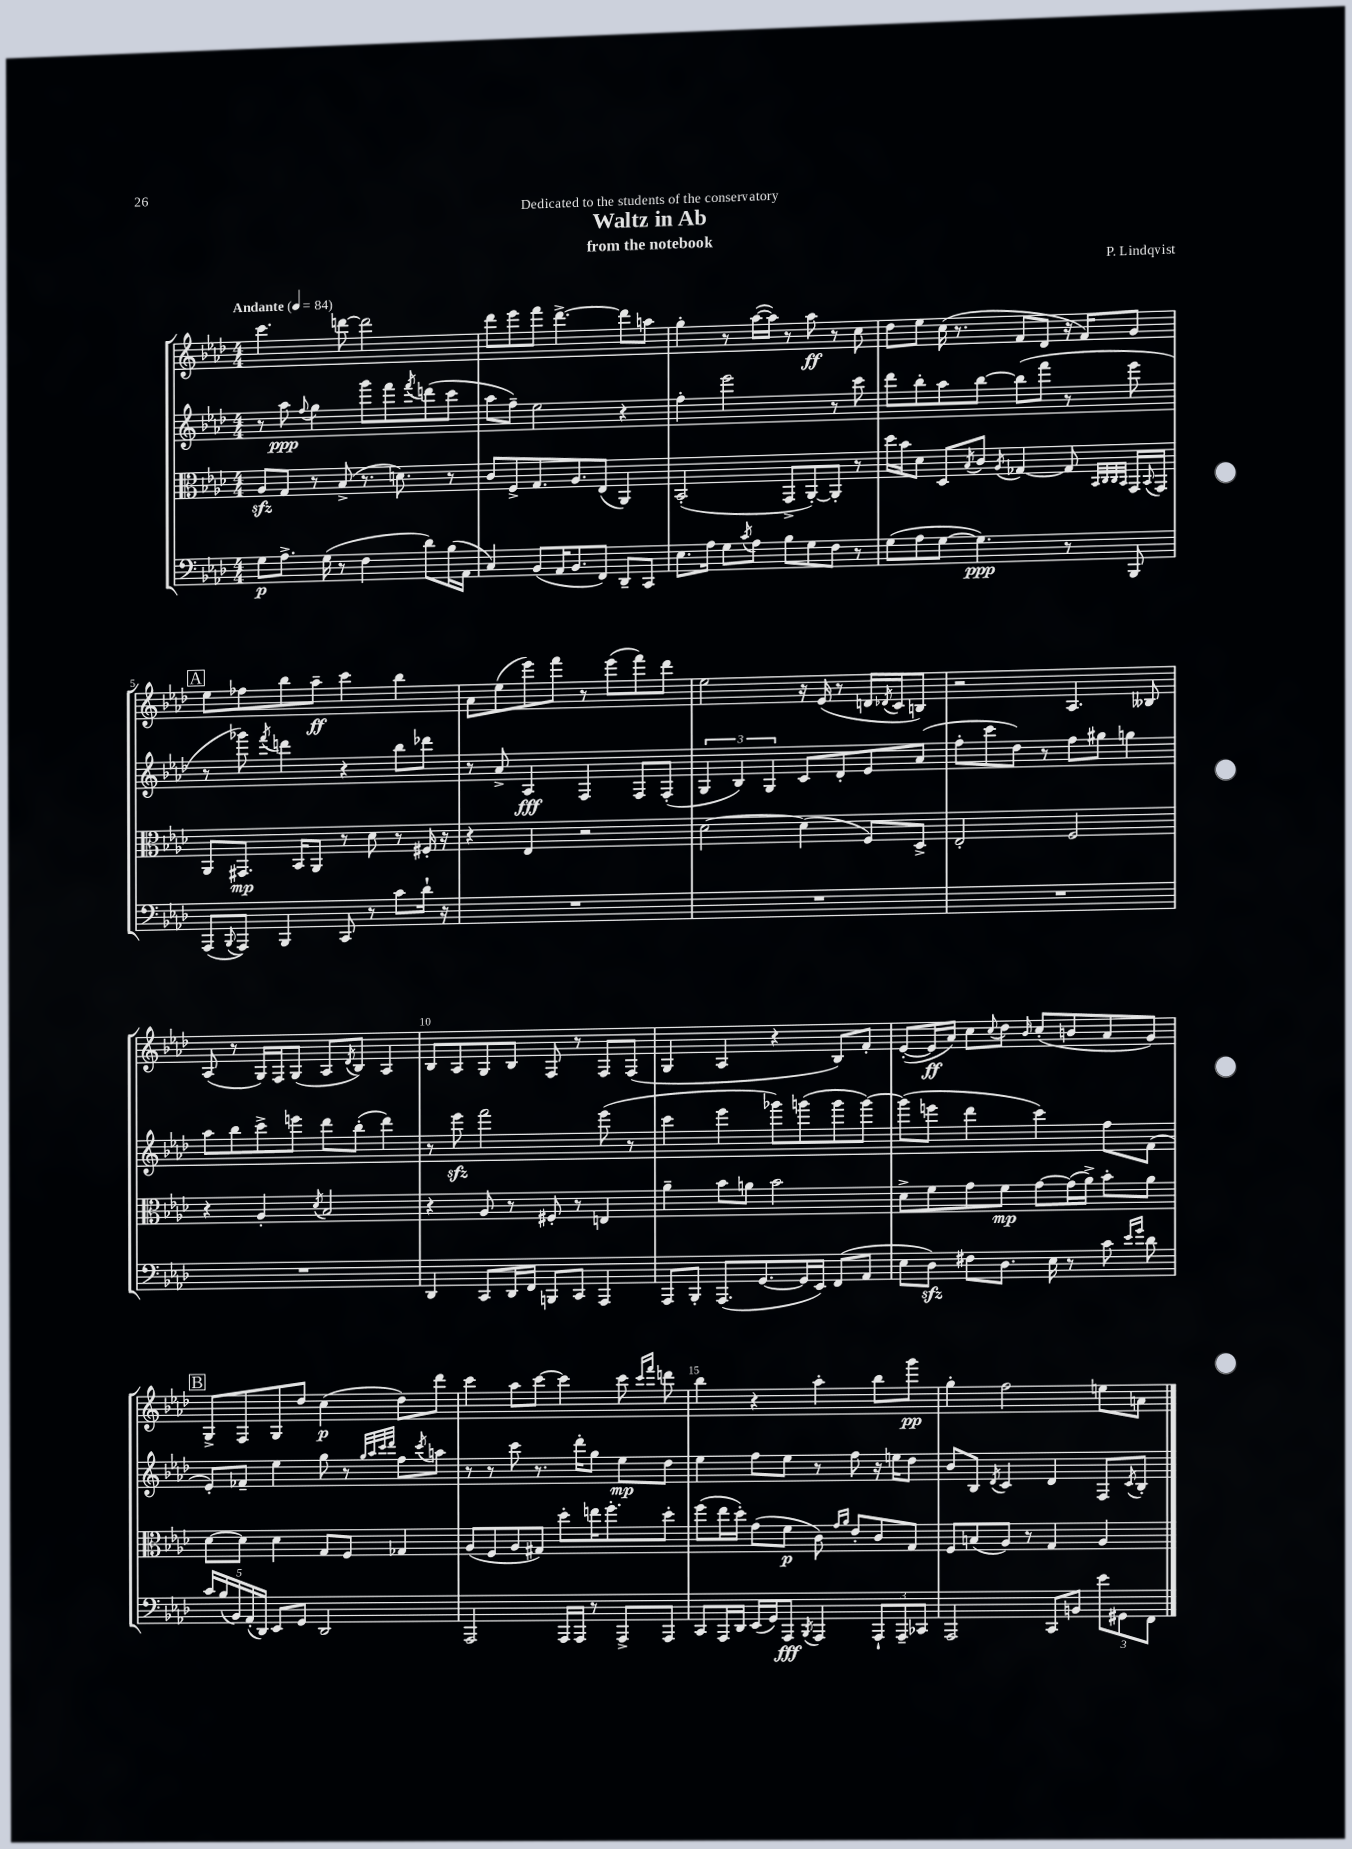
\header { title = "Waltz in Ab" composer = "P. Lindqvist" subtitle = "from the notebook" dedication = "Dedicated to the students of the conservatory" }
<<
\new StaffGroup <<
\new Staff = "s0" {
    \clef treble \key aes \major \numericTimeSignature \time 4/4 \tempo "Andante" 4 = 84
    c'''4. d'''8~ d'''2 |
    des'''8 ees'''8 f'''8 des'''4.~-> des'''8 a''8 |
    g''4-. r8 aes''16~( aes''16) r8 aes''8\ff r8 c''8 |
    des''8 ees''8 c''16( r8. f'8 des'8 r16 f'16) g'8 |
    \mark \markup { \box "A" } ees''8 fes''8 bes''8 aes''8--\ff c'''4 bes''4 |
    aes'8 ees''8( ees'''8) f'''8 r8 ees'''8( f'''8) des'''8 |
    ees''2 r16 ees'16( r8 d'16 \acciaccatura { des'8 } c'16 b8) |
    r2 aes4. beses8 |
    aes8( r8 g16) f16 g8( aes8 \acciaccatura { des'8 } bes8) aes4 |
    bes8 aes8 g8 bes8 f8 r8 f8 f8( |
    g4 aes4 r4 bes8) f'8-. |
    ees'8~-.( ees'16\ff aes'16) c''8 \appoggiatura { c''8 } des''8 \grace { bes'16 } c''8-.( b'8 aes'8 g'8) |
    \mark \markup { \box "B" } g8-> f8 g8 des''8 c''4\p( des''8) des'''8 |
    c'''4 aes''8 c'''8~ c'''4 c'''8 \grace { c'''16 f'''16 } d'''8 |
    bes''4 r4 aes''4-. bes''8 g'''8\pp |
    g''4-. f''2 e''8 a'8 \bar "|." |
}
\new Staff = "s1" {
    \clef treble \key aes \major \numericTimeSignature \time 4/4
    r8 aes''8\ppp \appoggiatura { f''8 } g''4 g'''8 f'''8 \acciaccatura { f'''8 } d'''8( c'''8 |
    aes''8 f''8--) ees''2 r4 |
    f''4-. ees'''2 r8 c'''8 |
    des'''8 bes''8-. aes''8 bes''8~ bes''8( f'''8 r8 ees'''8 |
    \mark \markup { \box "A" } r8 ges'''8) \acciaccatura { f'''8 } d'''4 r4 bes''8 des'''8 |
    r8 aes'8-> aes4\fff f4 f8 f8-.( |
    \tuplet 3/2 { g4 bes4) g4 } c'8 des'8-. ees'8 aes'8( |
    f''8-. c'''8 des''8) r8 f''8 gis''8 g''4 |
    aes''8 bes''8 c'''8-> e'''8 des'''8 bes''8-.( des'''4) |
    r8 ees'''8\sfz f'''2 ees'''8( r8 |
    c'''4 ees'''4 ges'''8) g'''8( g'''8 g'''8~) |
    g'''8( e'''8 des'''4 c'''4) f''8 f'8( |
    \mark \markup { \box "B" } ees'8-.) fes'8-- ees''4 g''8 r8 \grace { g''32 aes''32 c'''32 des'''32 } f''8 \acciaccatura { c'''8 } a''8 |
    r8 r8 c'''8 r8. des'''16-. g''8 ees''8\mp des''8 |
    ees''4 f''8 ees''8 r8 f''8 r16 e''16 des''8 |
    bes'8 bes8 \acciaccatura { des'8 } c'4 des'4 f8 \acciaccatura { c'8 } bes8-. \bar "|." |
}
\new Staff = "s2" {
    \clef alto \key aes \major \numericTimeSignature \time 4/4
    aes8\sfz g8 r8 bes8->( r8. d'8.) r8 |
    c'8 f8-> g8. aes8. ees8( aes,4) |
    bes,2-.( g,8-> aes,8~-.) aes,8-. r8 |
    des''16 bes'16 des'8 des8 \acciaccatura { bes8 } c'8 \acciaccatura { aes8 } ges4~ ges8 \grace { bes,32 c32 c32 bes,32 } g,16 \appoggiatura { bes,8 } g,16 |
    \mark \markup { \box "A" } aes,8 gis,8.\mp bes,16 aes,8 r8 des'8 r8 fis16-. r16 |
    r4 ees4 r2 |
    des'2~ des'4( f8) des8-> |
    ees2-. f2 |
    r4 aes4-. \acciaccatura { des'8 } bes2 |
    r4 aes8 r8 fis8-. r8 e4 |
    aes'4-- bes'8 a'8 bes'2 |
    des'8-> f'8 g'8 f'8\mp g'8~ g'16( aes'16->) bes'8-. aes'8 |
    \mark \markup { \box "B" } des'8~ des'8 des'4 g8 f8 ges4 |
    aes8( f8 aes8 gis8) des''8-. e''16 f''8.-. des''8-. |
    f''8( ees''16 des''16-.) g'8( f'8\p c'8) \grace { g'16 aes'16 } ees'8-. c'8 g8 |
    f8 b8( aes8) r8 g4 aes4 \bar "|." |
}
\new Staff = "s3" {
    \clef bass \key aes \major \numericTimeSignature \time 4/4
    g8\p aes8.-> g16( r8 f4 des'8) bes16( aes,16 |
    c4) bes,8( aes,16 bes,8. f,8) des,8-- c,8 |
    ees8. aes16 g8 \acciaccatura { c'8 } aes8 bes8 g8 f8 r8 |
    g8( aes8 g8~ g4.\ppp) r8 bes,,8 |
    \mark \markup { \box "A" } aes,,8( \appoggiatura { bes,,8 } aes,,8) bes,,4 c,8 r8 c'8 des'16-! r16 |
    R1 |
    R1 |
    R1 |
    R1 |
    des,4 c,8 des,16 f,16 b,,8 c,8 aes,,4 |
    aes,,8 bes,,8-. aes,,8.( g,8.~ g,16 ees,16) f,8( aes,8 |
    ees8 des8\sfz) fis8 des8. ees16 r8 c'8 \grace { ees'16 g'16 } des'8 |
    \mark \markup { \box "B" } \tuplet 5/4 { c'16 bes16( bes,16) aes,16-.( des,16) } ees,8 g,8 des,2 |
    aes,,2 aes,,16 aes,,16 r8 aes,,8-> aes,,8 |
    c,8 aes,,16 des,16 ees,16( g,16) aes,,8\fff \acciaccatura { bes,,8 } aes,,4 \tuplet 3/2 { aes,,8-! aes,,8-- ces,8 } |
    aes,,2 c,8 b,8 \tuplet 3/2 { ees'8 gis,8 f,8 } \bar "|." |
}
>>
>>
\layout { \context { \Score \override BarNumber.break-visibility = ##(#f #t #t) barNumberVisibility = #(every-nth-bar-number-visible 5) } }
